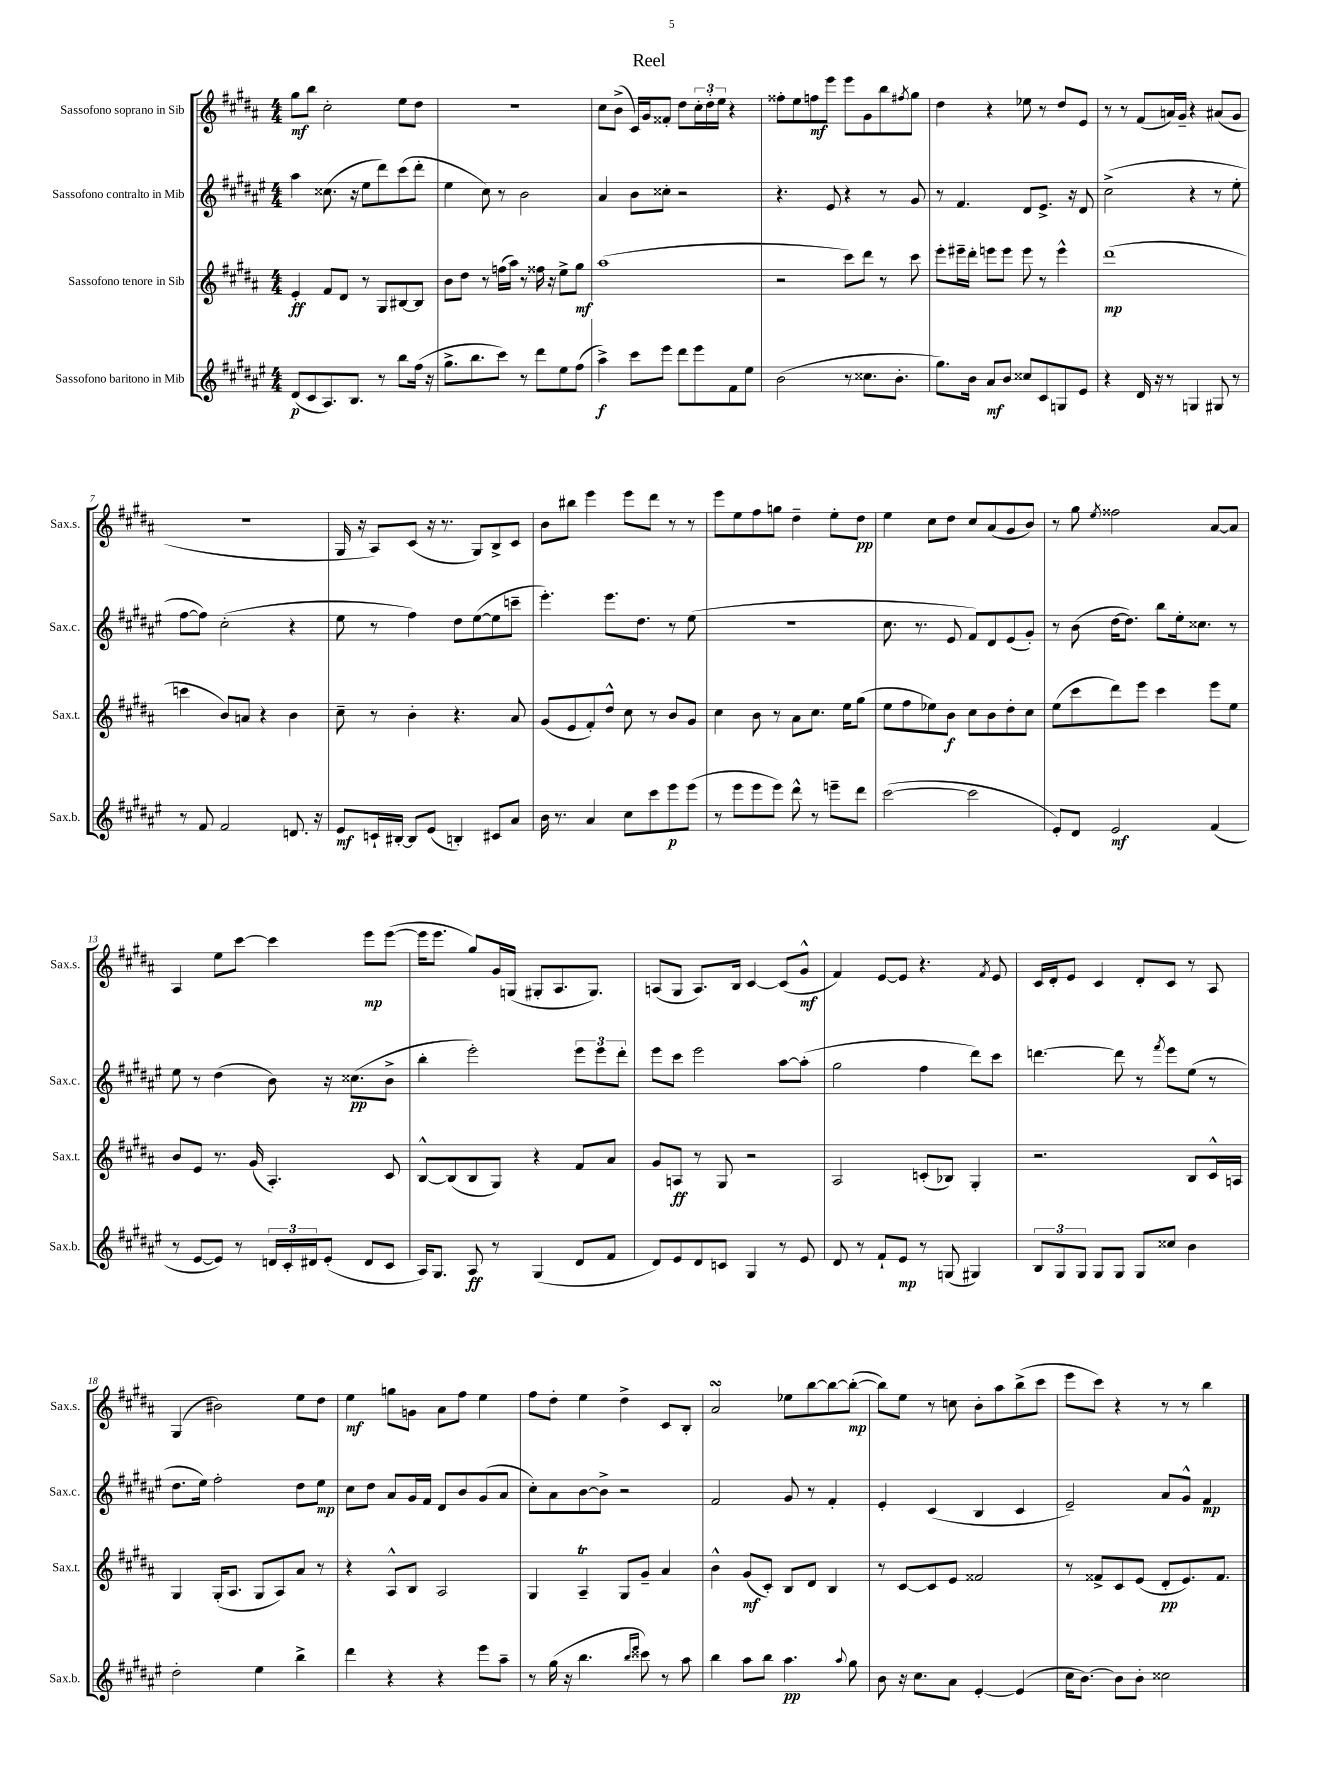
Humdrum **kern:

**kern	**kern	**kern	**kern
*staff4	*staff3	*staff2	*staff1
*clefG2	*clefG2	*clefG2	*clefG2
*k[f#c#g#d#a#e#]	*k[f#c#g#d#a#]	*k[f#c#g#d#a#e#]	*k[f#c#g#d#a#]
*M4/4	*M4/4	*M4/4	*M4/4
(8d#	4e'	4aa#	8gg#
8c#	.	.	8bb
8.A#)	8f#	(8.cc##	2cc#'
.	8d#	.	.
8.B	.	16r	.
.	8r	8ee#	.
8r	8G#	8ddd#)	.
8bb	[8B#	(8ccc#	8ee
(16ff#	8B#]	8ddd#'	8dd#
16r	.	.	.
=	=	=	=
8.gg#^	8b	4ee#	1r
.	8dd#	.	.
8.bb	.	.	.
.	8r	8cc#)	.
8ccc#)	(16ff	8r	.
.	16aa#)	.	.
8r	8r	2b	.
8ddd#	16ff##	.	.
.	16r	.	.
8ee#	8ee^	.	.
(8ff#	8gg#	.	.
=	=	=	=
4aa#^)	(1aa#	4a#	8cc#
.	.	.	(8b^
8ccc#	.	8b	16c#)
.	.	.	16g#
8eee#	.	8cc##'	8f##'
8ddd#	.	2r	8dd#
8eee#	.	.	24cc#'
.	.	.	24dd#'
.	.	.	24ee
8f#	.	.	4r
8ee#	.	.	.
=	=	=	=
(2b	2r	4.r	8ff##'
.	.	.	8ee
.	.	.	8ff
.	.	8e#	8eee
8r	8ccc#)	4r	8eee
8.cc##	8ddd#	.	8g#
.	8r	8r	8bb
8.b'	.	.	.
.	.	.	8qff#
.	8ccc#	8g#	8gg#
=	=	=	=
8.gg#)	8eee'	8r	4dd#
.	16eee#~	4.f#	.
16b	16ddd#'	.	.
8a#	8eee	.	4r
8b	8eee	.	.
8cc##	8eee	8d#	8ee-
8c#	8r	8.e#^	8r
8G	4eee^^	.	8dd#
.	.	16r	.
8e#	.	8d#	8e
=	=	=	=
4r	(1ddd#	(2cc#^	8r
.	.	.	8r
16d#	.	.	(8f#
16r	.	.	.
8r	.	.	16a)
.	.	.	16g#~
4G	.	4r	4r
8G#	.	8r	(8a#
8r	.	8ee#'	8g#
=	=	=	=
8r	4ccc	[8ff#	1r
8f#	.	8ff#])	.
2f#	8b)	(2cc#'	.
.	8a	.	.
.	4r	.	.
8.d	4b	4r	.
16r	.	.	.
=	=	=	=
8e#	8cc#~	8ee#	16G#
.	.	.	16r
16c`	8r	8r	8A#)
[16B#'	.	.	.
8B#]	4b'	4ff#)	(8c#
(8e#	.	.	16r
.	.	.	8.r
4B')	4.r	8dd#	.
.	.	([8ee#	8G#)
8c#	.	8ee#]	8B^
8a#	8a#	8ccc~	8c#
=	=	=	=
16b	(8g#	4.eee#')	8b
8.r	.	.	.
.	8e	.	8bb#
4a#	8f#')	.	4eee
.	8dd#^^	8.eee#	.
8cc#	8cc#	.	8eee
.	.	8.dd#	.
8ccc#	8r	.	8ddd#
8eee#	8b	8r	8r
(8eee#	8g#	(8ee#	8r
=	=	=	=
8r	4cc#	1r	8eee
8eee#	.	.	8ee
8eee#	8b	.	8ff#
8eee#)	8r	.	8gg
8ddd#^^	8a#	.	4dd#~
8r	8.cc#	.	.
8eee~	.	.	8ee'
.	16ee	.	.
8ddd#	(8gg#	.	8dd#
=	=	=	=
([2ccc#	8ee	8.cc#	4ee
.	8ff#	.	.
.	.	8.r	.
.	8ee-)	.	8cc#
.	8b	8e#	8dd#
2ccc#]	8cc#	8f#)	8cc#
.	8b	8d#	(8a#
.	8dd#'	(8e#	8g#
.	8cc#	8g#')	8b)
=	=	=	=
8e#')	(8ee	8r	8r
8d#	8ccc#	(8b	8gg#
.	.	.	8qee
2e#	8ddd#)	[16dd#	2ff##
.	.	8.dd#])	.
.	8eee	.	.
.	4ccc#	8bb	.
.	.	16ee#'	.
.	.	8.cc##	.
(4f#	8eee	.	[8a#
.	8ee	8r	8a#]
=	=	=	=
8r	8b	8ee#	4A#
[8e#	8e	8r	.
8e#])	8.r	(4dd#	8ee
8r	.	.	[8ccc#
.	(16g#	.	.
24d	4.A#')	8b)	4ccc#]
24c#'	.	.	.
24d#	.	.	.
(8e#'	.	16r	.
.	.	(8.cc##	.
8d#	.	.	8eee
8c#	8c#	8b^	([8eee
=	=	=	=
16A#)	[8B^^	4bb'	16eee]
8.G#	.	.	8.eee
.	(8B]	.	.
8A#	8B	2eee#')	8gg#)
8r	8G#)	.	16g#
.	.	.	(16G
(4G#	4r	.	8G#'
.	.	.	8.A#
8d#	8f#	12eee#	.
.	.	.	8.G#)
.	.	12eee#	.
8f#	8a#	.	.
.	.	12ddd#'	.
=	=	=	=
8d#)	8g#	8eee#	(8A
8e#	8A	8ccc#	8G#
8d#	8r	2eee#	8.A)
8c	8G#	.	.
.	.	.	16B
4G#	2r	.	[4c#
8r	.	[8aa#	(8c#]
8e#	.	(8aa#']	8g#^^
=	=	=	=
8d#	2A#	2gg#	4f#)
8r	.	.	.
8f#`	.	.	[8e
8e#	.	.	8e]
8r	(8c'	4ff#	4.r
(8G	8B-)	.	.
4G#)	4G#'	8ddd#)	.
.	.	.	8qf#
.	.	8ccc#	8e
=	=	=	=
12B	2.r	[4.ddd	16c#
.	.	.	16d#'
12G#	.	.	.
.	.	.	8e
12G#	.	.	.
8G#	.	.	4c#
8G#	.	8ddd]	.
8G#	.	8r	8d#'
.	.	8qfff#	.
8cc##	.	8eee#	8c#
4b	8B	(8ee#	8r
.	16c#^^	8r	8A#
.	16A	.	.
=	=	=	=
2dd#'	4G#	8.dd#	(4G#
.	.	16ee#)	.
.	(16G#'	2ff#'	2b#)
.	8.A#	.	.
4ee#	8G#	.	.
.	8A#)	.	.
4bb^	8a#	8dd#	8ee
.	8r	8ee#	8dd#
=	=	=	=
4ddd#	4r	8cc#	4ee
.	.	8dd#	.
4r	8A#^^	8a#	8gg
.	8B	16g#	8g
.	.	16f#	.
4r	2A#	8d#	8a#
.	.	8b	8ff#
8eee#	.	(8g#	4ee
8aa#~	.	8a#	.
=	=	=	=
8r	4G#	8cc#')	8ff#
(16gg#	.	8a#	8dd#'
16r	.	.	.
4.bb	4A#~	[8b	4ee
.	.	8b^]	.
.	8G#	2r	4dd#^
16qqbb	.	.	.
16qqeee#	.	.	.
8ccc##)	8g#~	.	.
8r	4a#	.	8c#
8aa#	.	.	8B'
=	=	=	=
4bb	4b^^	2f#	2a#
8aa#	(8g#	.	.
8bb	8c#')	.	.
4.aa#	8B	8g#	8ee-
.	8d#	8r	[8bb
.	4B	4f#'	8bb_
8qqaa#	.	.	.
8gg#	.	.	(8bb'_
=	=	=	=
8b	8r	4e#'	8bb])
16r	[8c#	.	8ee
8.cc#	.	.	.
.	8c#]	(4c#	8r
8a#	8e	.	8cc
[4e#'	2f##	4B	8b'
.	.	.	8aa#
(4e#]	.	4c#	(8bb^
.	.	.	8ccc#
=	=	=	=
16cc#	8r	2e#~)	8eee
[8.b)	.	.	.
.	8f##^	.	8ccc#)
8b]	8c#	.	4r
8b'	(8e	.	.
2cc##	8d#'	8a#	8r
.	8.e)	8g#^^	8r
.	.	4f#	4bb
.	8.f##	.	.
==	==	==	==
*-	*-	*-	*-
